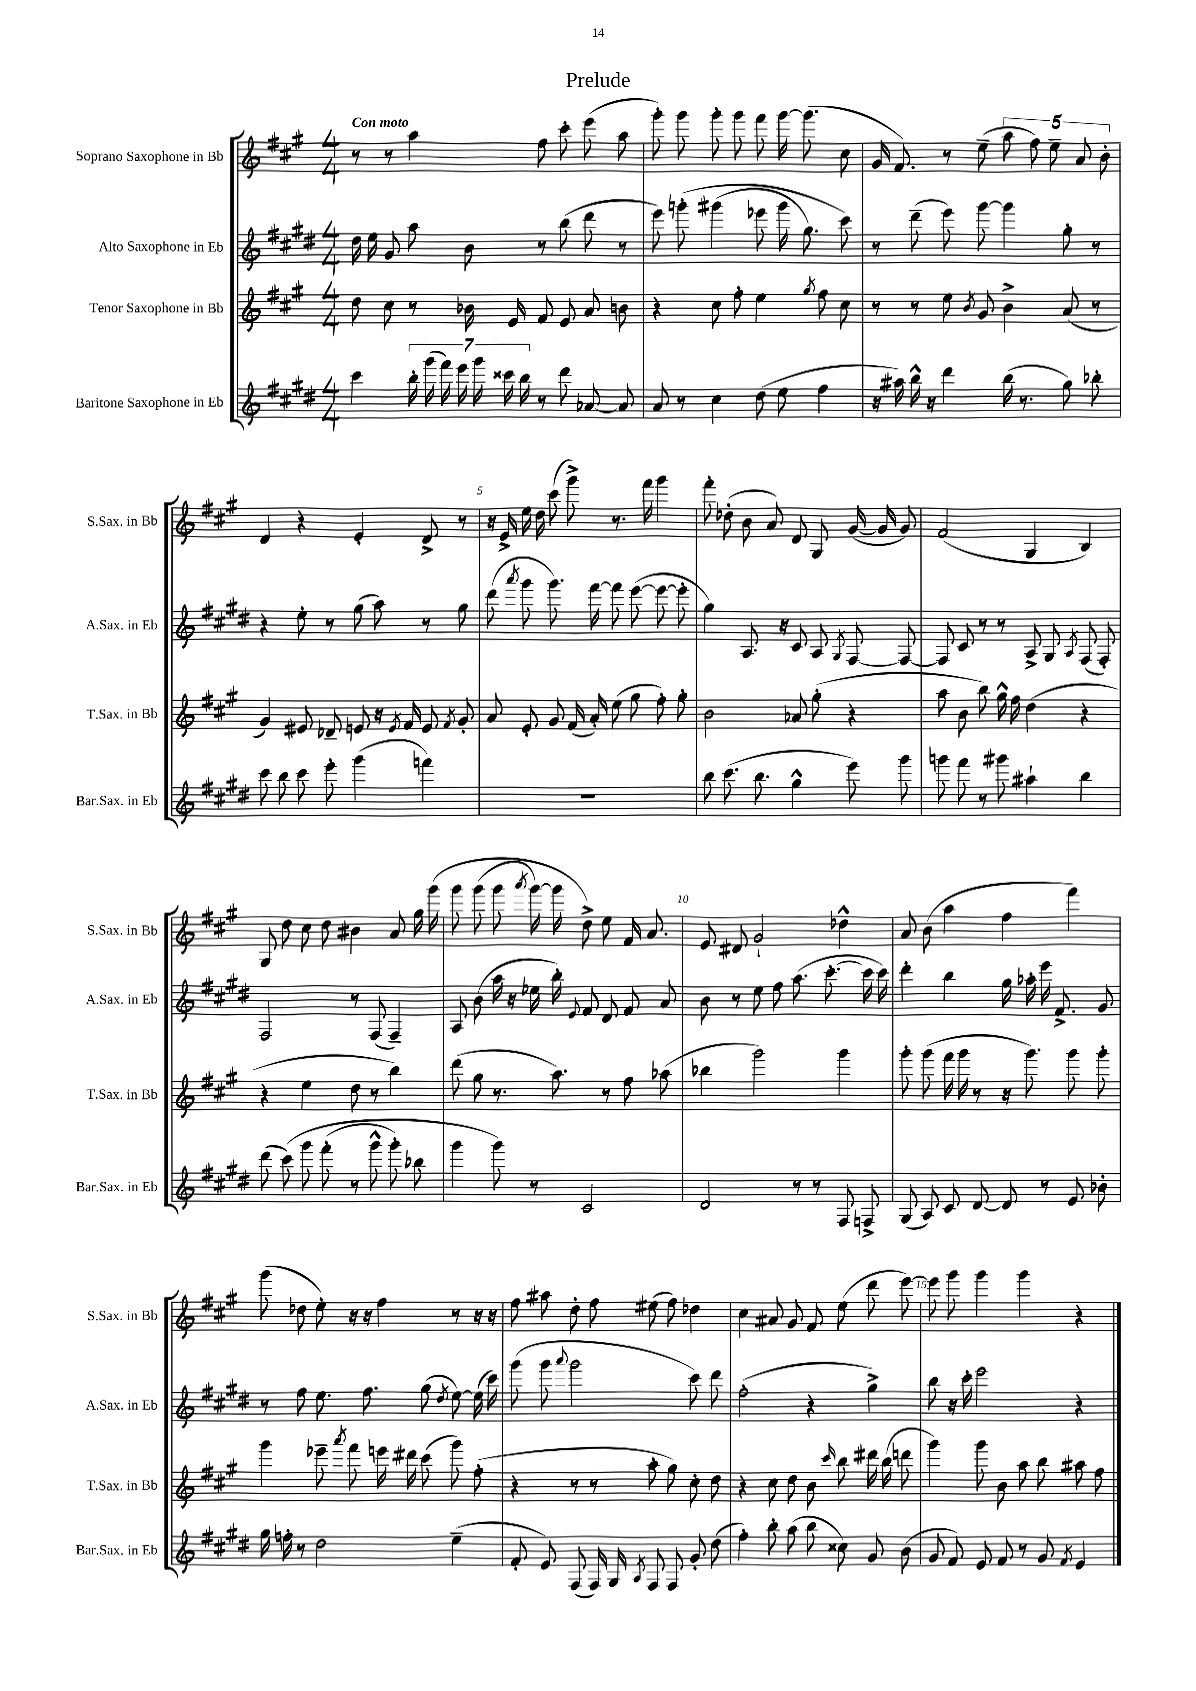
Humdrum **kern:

**kern	**kern	**kern	**kern
*staff4	*staff3	*staff2	*staff1
*clefG2	*clefG2	*clefG2	*clefG2
*k[f#c#g#d#]	*k[f#c#g#]	*k[f#c#g#d#]	*k[f#c#g#]
*M4/4	*M4/4	*M4/4	*M4/4
4ccc#\	8dd\	16dd#\	8r
.	.	16ee\	.
.	8cc#\	8g#/	8r
28bb'\	8r	8aa\	4aa\
(28ggg#\	.	.	.
28fff#\)	.	.	.
28eee\	.	.	.
.	16b-\	8b\	.
28ggg#\	.	.	.
28ccc##\	.	.	.
.	16e/	.	.
28bb\	.	.	.
8r	8f#/	8r	8ff#\
8ddd#\	8e/	(8bb\	8ccc#'\
[8a-/	8a/	8ddd#\	(8eee\
8a-/]	8b\	8r	8aa\
=	=	=	=
8a/	4r	8eee\)	8ggg#'\)
8r	.	&(8ggg'\	8ggg#\
4cc#\	8cc#\	(4ggg#\	8ggg#'\
.	8ff#'\	.	8ggg#\
(8dd#\	4ee\	8eee-\	8fff#\
8ee\	.	16ggg#\	[16ggg#\
.	.	8.gg#\)	(8.ggg#\]
.	8qgg#/	.	.
4ff#\	8ff#\	.	.
.	8cc#\	8ccc#\&)	8cc#\
=	=	=	=
16r	8r	8r	16g#/
16aa#\)	.	.	8.f#/)
16bb^^\	8r	(8ddd#~\	.
16r	.	.	.
4ddd#\	8ee\	8eee\)	8r
.	8qb/	.	.
.	8g#/	[8ggg#\	(8ee~\
(16bb\	4b^\	4ggg#\]	10aa\
8.r	.	.	.
.	.	.	10ff#\)
.	.	.	10ee~\
8gg#\)	(8a/	8gg#'\	.
.	.	.	10a/
8bb-'\	8r	8r	.
.	.	.	10b'\
=	=	=	=
8ccc#\	4g#/)	4r	4d/
8bb\	.	.	.
8ccc#\	8e#/	8ee'\	4r
8eee'\	8d-~/	8r	.
(4ggg#\	8e/	(8gg#\	4e'/
.	16r	8aa\)	.
.	8qe/	.	.
.	16f#/	.	.
4fff\)	8e/	8r	8d^/
.	8qf#/	.	.
.	8g#'/	8gg#\	8r
=	=	=	=
1r	8a/	(8ddd#\	16r
.	.	.	16e^/
.	.	8qaaa/	.
.	8e'/	8ggg#\	16ee\
.	.	.	16dd\
.	8g#/	8.ggg#\)	(8ccc#\
.	(16f#/	.	8ggg#^\)
.	16a'/)	[16fff#\	.
.	(8ee\	8fff#\]	8.r
.	8gg#\	([8eee\	.
.	.	.	16fff#\
.	8ff#'\)	8eee\_	4ggg#\
.	8gg#'\	8eee'\]	.
=	=	=	=
8bb\	2b\	4gg#\)	8fff#'\
(8.ccc#\	.	.	(8dd-'\
.	.	8.A/	8b\
8.bb\	.	.	.
.	.	.	8a/)
.	.	16r	.
4gg#^^\	8a-/	8c#/	8d/
.	(8gg#'\	8A/	8G#/
.	.	8qG#/	.
8eee\)	4r	[8F#/	([16g#/
.	.	.	16g#/]
8ggg#\	.	8F#/_	8g#/)
=	=	=	=
8ggg\	8aa\	8F#/]	(2f#/
8fff#\	8b\	8c#/	.
8r	8bb\)	8r	.
8ggg#\	16gg#^^\	8r	.
.	16ff#\	.	.
4aa#`\	(4dd\	8A^/	4G#/
.	.	8G#/	.
.	.	8qA/	.
4bb\	4r	(8F#/	4B/)
.	.	8F#'/)	.
=	=	=	=
(8ddd#\	4r	2F#/	8G#/
&(8ccc#\)	.	.	8dd\
8ggg#\	4ee\	.	8cc#\
(8fff#'\	.	.	8dd\
8r	8dd\	8r	4b#\
8ggg#^^\	8r	(8F#/	.
8ggg#'\)	4bb\)	4F#~/)	8a/
8bb-\	.	.	16gg#\
.	.	.	&(16ggg#\
=	=	=	=
4ggg#\	(8ddd\	8A/	8ggg#\
.	8gg#\	(8b\	(8ggg#\
8ggg#\&)	8.r	16aa\	8ggg#\
.	.	16r	.
.	.	.	8qaaa/
8r	.	16ee-\	[16ggg#\)
.	8.aa\)	16bb'\)	16ggg#\]
.	.	8qqe/	.
2c#/	.	8f#/	8dd^\&)
.	8r	8d#/	8ee\
.	8ff#\	8f#/	16f#/
.	.	.	8.a/
.	(8aa-\	8a/	.
=	=	=	=
2d#/	4bb-\	8b\	8e/
.	.	8r	8d#/
.	2ggg#\)	8ee\	2g#`/
.	.	8ff#\	.
8r	.	(8.aa\	.
8r	.	.	.
.	.	[8.ccc#'\	.
8F#/	4ggg#\	.	4dd-^^\
8F^/	.	16ccc#\]	.
.	.	16ccc#\)	.
=	=	=	=
(8G#/	8ggg#'\	4ddd#'\	8a/
8A/)	(8ggg#\	.	(8b\
8c#/	16fff#\	4bb\	4aa\
.	16ggg#\	.	.
[8d#/	8r	.	.
8d#/]	16r	16gg#\	4ff#\
.	8.ggg#\)	16aa-'\	.
8r	.	16eee\	.
.	.	8.f#^/	.
8e/	8ggg#\	.	4fff#\)
8b-'\	8ggg#'\	8g#/	.
=	=	=	=
16gg#\	4ggg#\	8r	(8ggg#\
16ff'\	.	.	.
8r	.	8ff#\	8dd-\
2dd#\	8eee-~\	8.ee\	8ee'\)
.	8qaaa/	.	.
.	8fff#\	.	16r
.	.	8.ff#\	16r
.	16eee\	.	4ff#\
.	16ddd#\	.	.
.	(8ccc#\	(8gg#\	.
.	.	8qdd#/	.
(4ee~\	8ggg#\)	[8ee\)	8r
.	(8ff#'\	(16ee\]	16r
.	.	16ccc#\)	16r
=	=	=	=
8f#'/	4r	(8ggg#\	8ff#\
8e/)	.	8ggg#\	8aa#\
.	.	8qqaaa/	.
(8F#/	8r	2ggg#\	8dd'\
16F#/)	8r	.	8ff#\
16G#/	.	.	.
8qA/	.	.	.
8F#/	8aa'\	.	(8ee#\
8F#/	8gg#\)	.	8ff#\)
8g#'/	8cc#'\	8ccc#\)	4dd-\
(8dd#\	8dd\	8ddd#\	.
=	=	=	=
4ff#'\)	4r	(2ff#'\	4cc#\
8bb'\	8cc#\	.	8a#/
(8aa\	8dd\	.	8g#/
8bb\	8b\	4r	8f#/
.	16qqccc#/	.	.
8cc##\)	8bb\	.	(8ee\
8g#/	16ddd#\	4gg#^\)	8ddd\
.	(16bb\	.	.
(8b\	8ddd\	.	[8eee\)
=	=	=	=
8g#/	4ggg#\)	8bb\	8eee\]
8f#/)	.	16r	8ggg#\
.	.	16ccc#'\	.
8e/	8ggg#\	2eee\	4ggg#\
8f#/	8b\	.	.
8r	8aa\	.	4ggg#\
8g#/	8bb\	.	.
8qf#/	.	.	.
4e/	8aa#\	4r	4r
.	8ff#\	.	.
==	==	==	==
*-	*-	*-	*-
